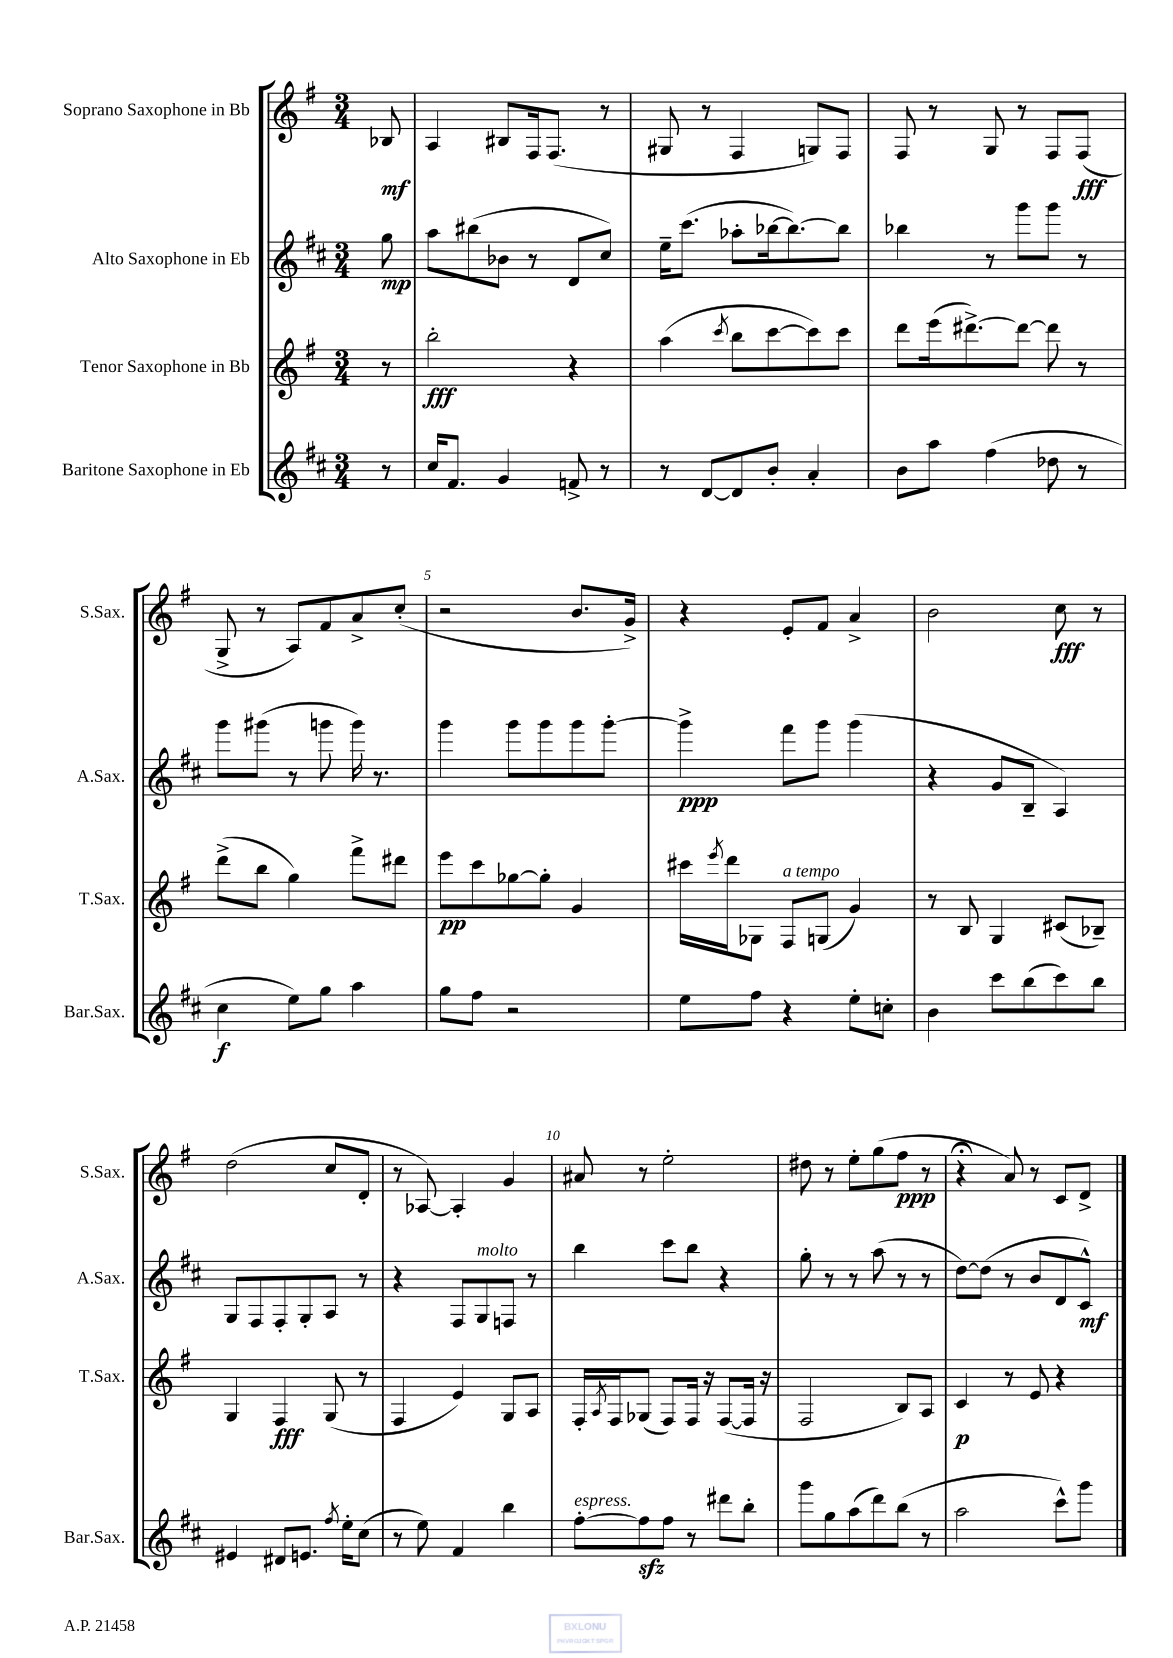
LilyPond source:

<<
\new StaffGroup <<
\new Staff = "s0" \with { instrumentName = "Soprano Saxophone in Bb" shortInstrumentName = "S.Sax." } {
    \clef treble \key g \major \numericTimeSignature \time 3/4 \partial 8
    bes8\mf |
    a4 bis8 fis16 fis8.( r8 |
    gis8 r8 fis4 g8) fis8 |
    fis8 r8 g8 r8 fis8 fis8\fff( |
    g8-> r8 a8) fis'8 a'8-> c''8-.( |
    r2 b'8. g'16->) |
    r4 e'8-. fis'8 a'4-> |
    b'2 c''8\fff r8 |
    d''2( c''8 d'8-. |
    r8 aes8~) aes4-. g'4 |
    ais'8 r8 e''2-. |
    dis''8 r8 e''8-. g''8( fis''8\ppp r8 |
    r4\fermata a'8) r8 c'8 d'8-> \bar "|." |
}
\new Staff = "s1" \with { instrumentName = "Alto Saxophone in Eb" shortInstrumentName = "A.Sax." } {
    \clef treble \key d \major \numericTimeSignature \time 3/4 \partial 8
    g''8\mp |
    a''8 bis''8( bes'8 r8 d'8 cis''8) |
    e''16-- cis'''8.( aes''8-. bes''16~ bes''8.~) bes''8 |
    bes''4 r8 g'''8 g'''8 r8 |
    g'''8 gis'''8( r8 g'''8 g'''16) r8. |
    g'''4 g'''8 g'''8 g'''8 g'''8~-. |
    g'''4->\ppp fis'''8 g'''8 g'''4( |
    r4 g'8 b8-- a4) |
    g8 fis8 fis8-. g8-. a8 r8 |
    r4 fis8 g8^\markup { \italic "molto" } f8 r8 |
    b''4 cis'''8 b''8 r4 |
    g''8-. r8 r8 a''8( r8 r8 |
    d''8~) d''8( r8 b'8 d'8 cis'8-^\mf) \bar "|." |
}
\new Staff = "s2" \with { instrumentName = "Tenor Saxophone in Bb" shortInstrumentName = "T.Sax." } {
    \clef treble \key g \major \numericTimeSignature \time 3/4 \partial 8
    r8 |
    b''2-.\fff r4 |
    a''4( \acciaccatura { c'''8 } b''8 c'''8~ c'''8) c'''8 |
    d'''8 e'''16( dis'''8.~->) dis'''8~ dis'''8 r8 |
    d'''8->( b''8 g''4) fis'''8-> dis'''8 |
    e'''8\pp c'''8 ges''8~ ges''8-. g'4 |
    cis'''16 \acciaccatura { e'''8 } d'''16 ges8 fis8^\markup { \italic "a tempo" } g8( g'4) |
    r8 b8 g4 cis'8( bes8--) |
    g4 fis4\fff g8( r8 |
    fis4 e'4) g8 a8 |
    fis16-. \acciaccatura { a8 } fis16 ges8( fis8) fis16 r16 fis8~( fis16 r16 |
    fis2 b8) a8 |
    c'4\p r8 e'8 r4 \bar "|." |
}
\new Staff = "s3" \with { instrumentName = "Baritone Saxophone in Eb" shortInstrumentName = "Bar.Sax." } {
    \clef treble \key d \major \numericTimeSignature \time 3/4 \partial 8
    r8 |
    cis''16 fis'8. g'4 f'8-> r8 |
    r8 d'8~ d'8 b'8-. a'4-. |
    b'8 a''8 fis''4( des''8 r8 |
    cis''4\f e''8) g''8 a''4 |
    g''8 fis''8 r2 |
    e''8 fis''8 r4 e''8-. c''8-. |
    b'4 cis'''8 b''8( cis'''8) b''8 |
    eis'4 dis'8 e'8. \acciaccatura { fis''8 } e''16-. cis''8( |
    r8 e''8) fis'4 b''4 |
    fis''8~-.^\markup { \italic "espress." } fis''8\sfz fis''8 r8 dis'''8 b''8-. |
    g'''8 g''8 a''8( d'''8) b''8( r8 |
    a''2 cis'''8-^) g'''8 \bar "|." |
}
>>
>>
\layout { \context { \Score \override BarNumber.break-visibility = ##(#f #t #t) barNumberVisibility = #(every-nth-bar-number-visible 5) } }
